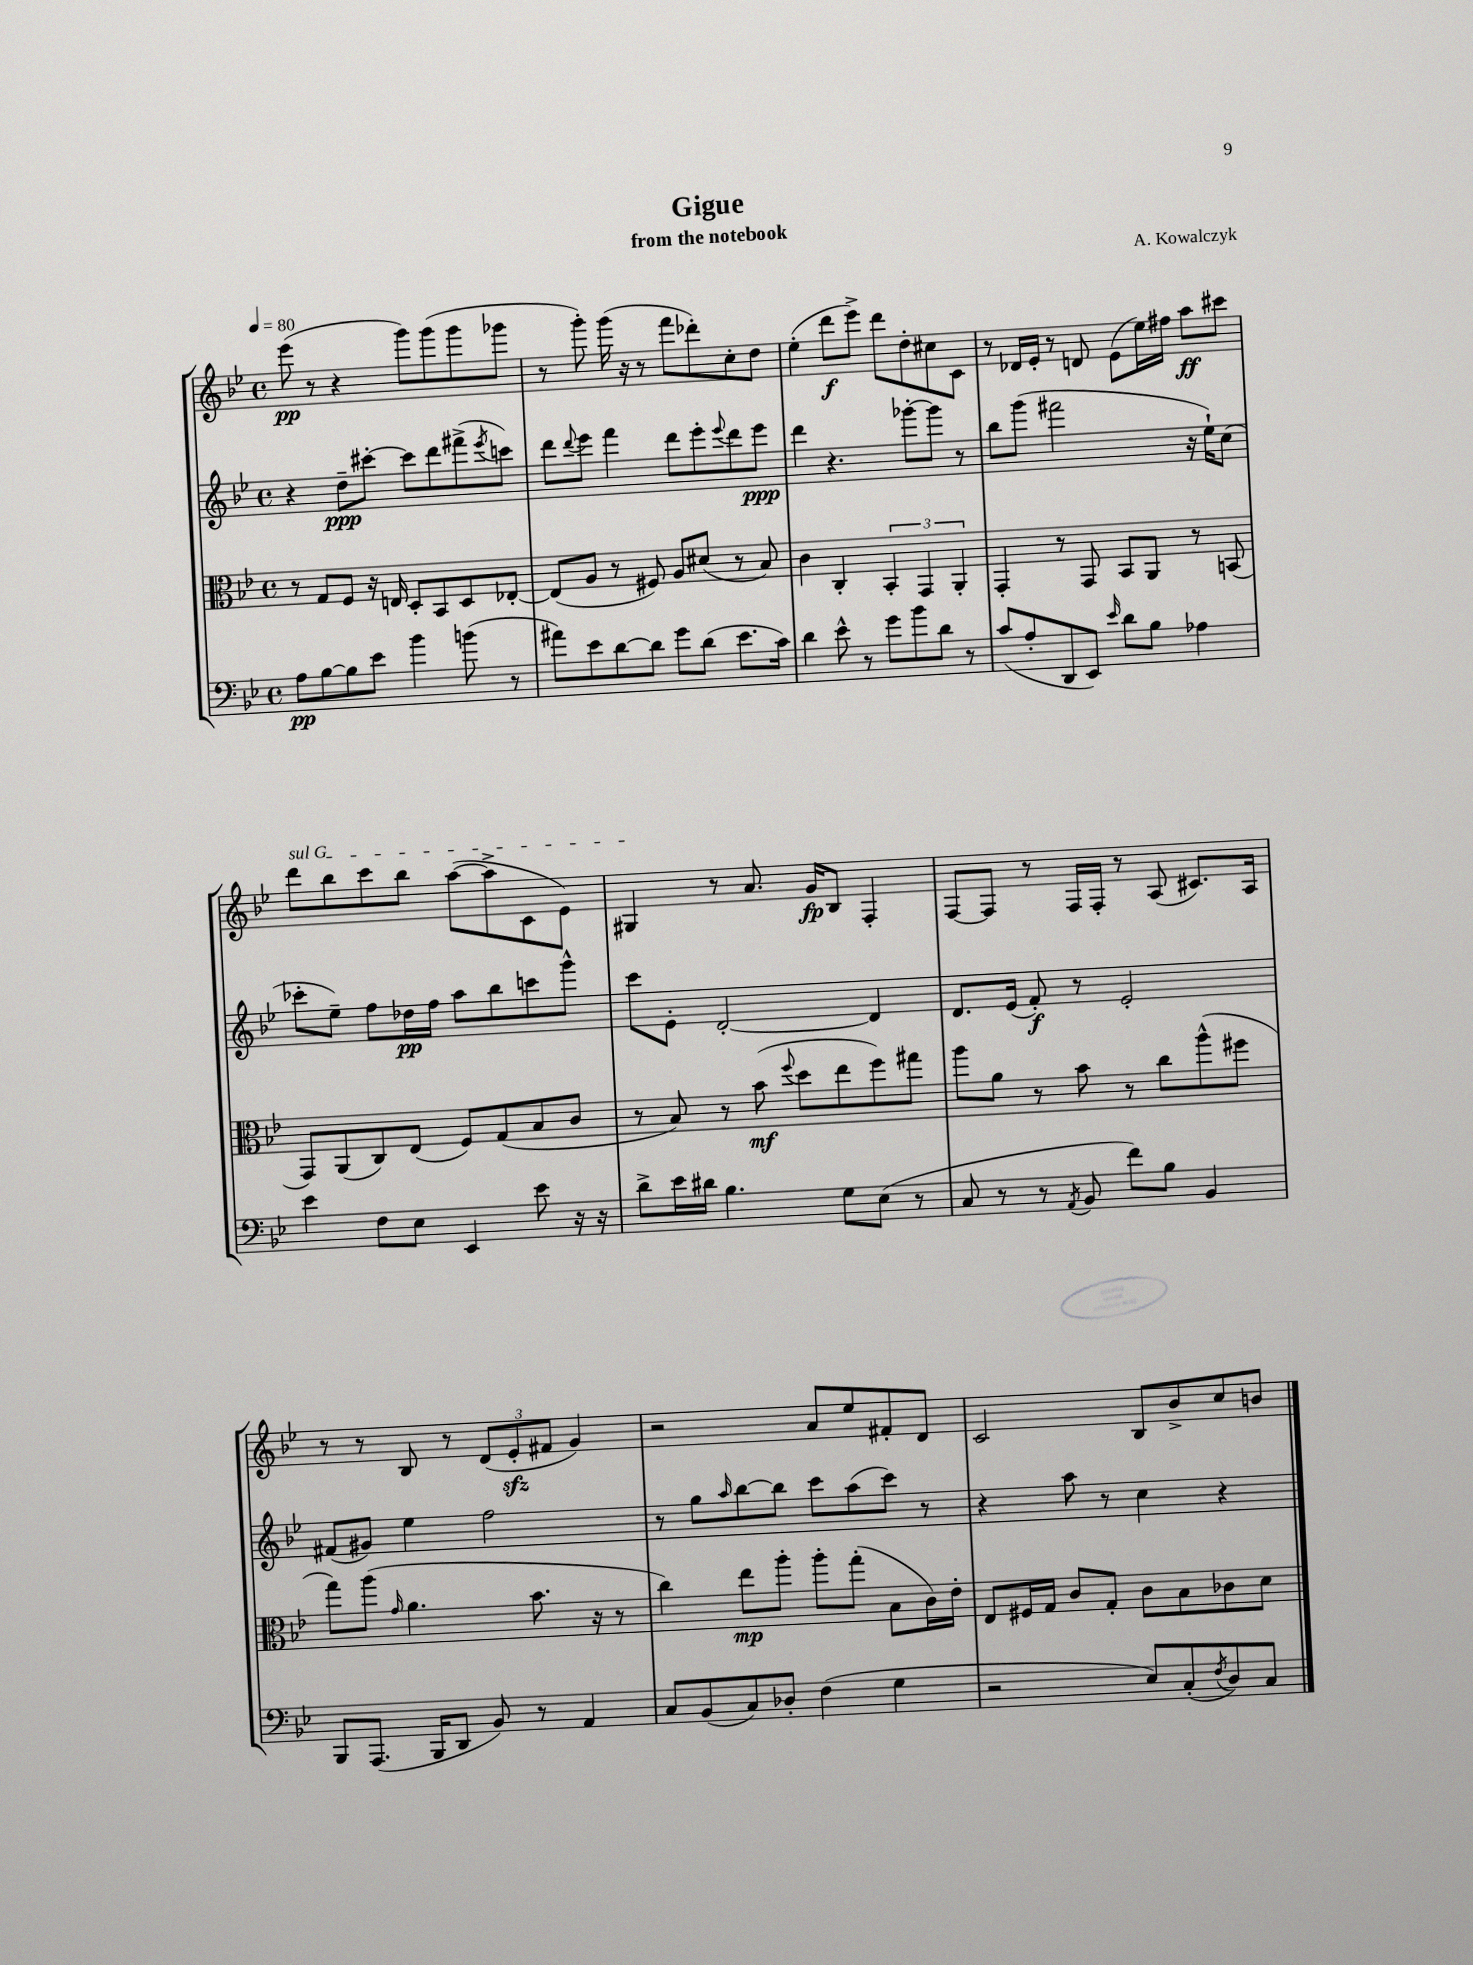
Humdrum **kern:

**kern	**dynam	**kern	**dynam	**kern	**dynam	**kern	**dynam
*part4	*part4	*part3	*part3	*part2	*part2	*part1	*part1
*staff4	*staff4	*staff3	*staff3	*staff2	*staff2	*staff1	*staff1
*clefF4	*	*clefC3	*	*clefG2	*	*clefG2	*
*k[b-e-]	*	*k[b-e-]	*	*k[b-e-]	*	*k[b-e-]	*
*M4/4	*	*M4/4	*	*M4/4	*	*M4/4	*
*met(c)	*	*met(c)	*	*met(c)	*	*met(c)	*
*MM80	*	*MM80	*	*MM80	*	*MM80	*
=1	=1	=1	=1	=1	=1	=1	=1
8A\L	pp	8r	.	4r	.	(8eee-\	pp
[8B-\	.	8G/L	.	.	.	8r	.
8B-\]	.	8F/J	.	8dd~\L	ppp	4r	.
8e-\J	.	16r	.	[8ccc#X'\J	.	.	.
.	.	16En/	.	.	.	.	.
4b-\	.	8D'/L	.	8ccc#\L]	.	8ggg\L)	.
.	.	8BB-/	.	8ddd\	.	(8ggg\	.
(8bn\	.	8D/	.	(8fff#X^\	.	8ggg\	.
.	.	.	.	8qeee-/	.	.	.
8r	.	[8E-X'/J	.	8cccn\J)	.	8ggg-X\J	.
=2	=2	=2	=2	=2	=2	=2	=2
8a#X\L)	.	(8E-/L]	.	8ddd\L	.	8r	.
.	.	.	.	8qqddd/	.	.	.
8e-\	.	8A/J	.	8eee-\J	.	8ggg'\)	.
[8d\	.	8r	.	4fff\	.	(16ggg\	.
.	.	.	.	.	.	16r	.
8d\J]	.	8F#X/)	.	.	.	8r	.
8g\L	.	8A/L	.	8ddd\L	.	8fff\L	.
(8d\J	.	(8d#X/J	.	8eee-'\	.	8ddd-X'\)	.
.	.	.	.	8qqeee-/	.	.	.
8.e-\L	.	8r	.	8ddd\	.	8cc'\	.
.	.	8B-/)	.	8eee-\J	ppp	8dd\J	.
16c\Jk)	.	.	.	.	.	.	.
=3	=3	=3	=3	=3	=3	=3	=3
4d\	.	4c\	.	4ddd\	.	(4ee-'\	.
8e-^^\	.	4C'/	.	4.r	.	8ddd\L	f
8r	.	.	.	.	.	8eee-^\J)	.
8g\L	.	6BB-'/	.	.	.	8ddd\L	.
8b-\	.	.	.	[8ggg-X'\L	.	8dd'\	.
.	.	6GG/	.	.	.	.	.
8d\J	.	.	.	8ggg-\J]	.	8cc#X\	.
.	.	6AA'/	.	.	.	.	.
8r	.	.	.	8r	.	8c\J	.
=4	=4	=4	=4	=4	=4	=4	=4
(8c/L	.	4GG'/	.	8bb-\L	.	8r	.
8A'/	.	.	.	(8ggg\J	.	16d-X/LL	.
.	.	.	.	.	.	16e-'/JJ	.
8DD/	.	8r	.	2fff#X\	.	8r	.
8EE-/J)	.	8GG/	.	.	.	8dn/	.
16qqe-/	.	.	.	.	.	.	.
8d\L	.	8BB-/L	.	.	.	(8e-\L	.
8B-\J	.	8AA/J	.	.	.	16ee-\L)	.
.	.	.	.	.	.	16ff#X\JJ	.
4A-X\	.	8r	.	16r	.	8aa\L	ff
.	.	.	.	16ee-`\KL)	.	.	.
.	.	(8BBn/	.	(8cc\J	.	8ccc#X\J	.
!!LO:LB:g=z
=5	=5	=5	=5	=5	=5	=5	=5
!	!	!	!	!	!	!LO:TX:a:i:t=sul G	!
4e-\	.	8GG/L)	.	8ccc-X'\L	.	8ddd\L	.
.	.	(8AA/	.	8ee-~\J)	.	8bb-\	.
8F\L	.	8C/)	.	8ff\L	.	8ccc\	.
8E-\J	.	(8E-/J	.	16dd-X\L	pp	8bb-\J	.
.	.	.	.	16ff\JJ	.	.	.
4EE-/	.	8F/L)	.	8aa\L	.	([8aa\L	.
.	.	(8G/	.	8bb-\	.	8aa^\]	.
8e-\	.	8B-/	.	8cccn\	.	8c\	.
16r	.	8c/J	.	8ggg^^\J	.	8e-\J)	.
16r	.	.	.	.	.	.	.
=6	=6	=6	=6	=6	=6	=6	=6
8d^\L	.	8r	.	8ccc\L	.	4G#X/	.
16e-\L	.	8B-/)	.	8e-'\J	.	.	.
16d#X\JJ	.	.	.	.	.	.	.
4.B-\	.	8r	.	[2d'/	.	8r	.
.	.	(8b-\	mf	.	.	8.a/	.
.	.	8qqff/	.	.	.	.	.
.	.	8dd\L	.	.	.	.	.
.	.	.	.	.	.	16g/KL	fp
8G\L	.	8ee-\	.	.	.	8B-/J	.
(8E-\J	.	8ff\)	.	4d/]	.	4F'/	.
8r	.	8gg#X\J	.	.	.	.	.
=7	=7	=7	=7	=7	=7	=7	=7
8C/	.	8aa\L	.	8.d/L	.	[8F/L	.
8r	.	8a\J	.	.	.	8F/J]	.
.	.	.	.	(16e-/Jk	.	.	.
8r	.	8r	.	8f'/)	f	8r	.
8qAA/	.	.	.	.	.	.	.
8BB-/	.	8b-\	.	8r	.	16F/LL	.
.	.	.	.	.	.	16F'/JJ	.
8f\L)	.	8r	.	2e-'/	.	8r	.
8B-\J	.	8cc\L	.	.	.	(8A/	.
4BB-/	.	(8aa^^\	.	.	.	8.c#X/L)	.
.	.	8ff#X\J	.	.	.	.	.
.	.	.	.	.	.	16A/Jk	.
!!LO:LB:g=z
=8	=8	=8	=8	=8	=8	=8	=8
8BBB-/L	.	8gg\L)	.	(8f#X/L	.	8r	.
(8.AAA/J	.	(8aa\J	.	8g#X/J)	.	8r	.
.	.	16qqg/	.	.	.	.	.
.	.	4.a\	.	4ee-\	.	8B-/	.
16BBB-/KL	.	.	.	.	.	.	.
8DD/J	.	.	.	.	.	8r	.
8BB-/)	.	.	.	2ff\	.	(12d/L	.
.	.	.	.	.	.	12e-zz'/	.
8r	.	8.b-\	.	.	.	.	.
.	.	.	.	.	.	12f#X/J	.
4AA/	.	.	.	.	.	4g/)	.
.	.	16r	.	.	.	.	.
.	.	8r	.	.	.	.	.
=9	=9	=9	=9	=9	=9	=9	=9
8C/L	.	4cc\)	.	8r	.	2r	.
(8BB-/	.	.	.	8gg\L	.	.	.
.	.	.	.	16qqaa/	.	.	.
8C/)	.	8ee-\L	mp	[8bb-\	.	.	.
8D-X'/J	.	8aa'\J	.	8bb-\J]	.	.	.
(4F\	.	8aa'\L	.	8ccc\L	.	8a/L	.
.	.	(8gg'\J	.	(8aa\	.	8ee-/	.
4G\	.	8B-\L	.	8ccc\J)	.	8f#X'/	.
.	.	16c\L)	.	8r	.	8d/J	.
.	.	16e-'\JJ	.	.	.	.	.
=10	=10	=10	=10	=10	=10	=10	=10
2r	.	8E-/L	.	4r	.	2c/	.
.	.	16F#X/L	.	.	.	.	.
.	.	16G/JJ	.	.	.	.	.
.	.	8c/L	.	8aa\	.	.	.
.	.	8G'/J	.	8r	.	.	.
8E-/L)	.	8c\L	.	4cc\	.	8B-/L	.
(8C'/	.	8B-\	.	.	.	8b-^/	.
8qF/	.	.	.	.	.	.	.
8D/)	.	8c-X\	.	4r	.	8cc/	.
8C/J	.	8d\J	.	.	.	8bn/J	.
==	==	==	==	==	==	==	==
*-	*-	*-	*-	*-	*-	*-	*-
